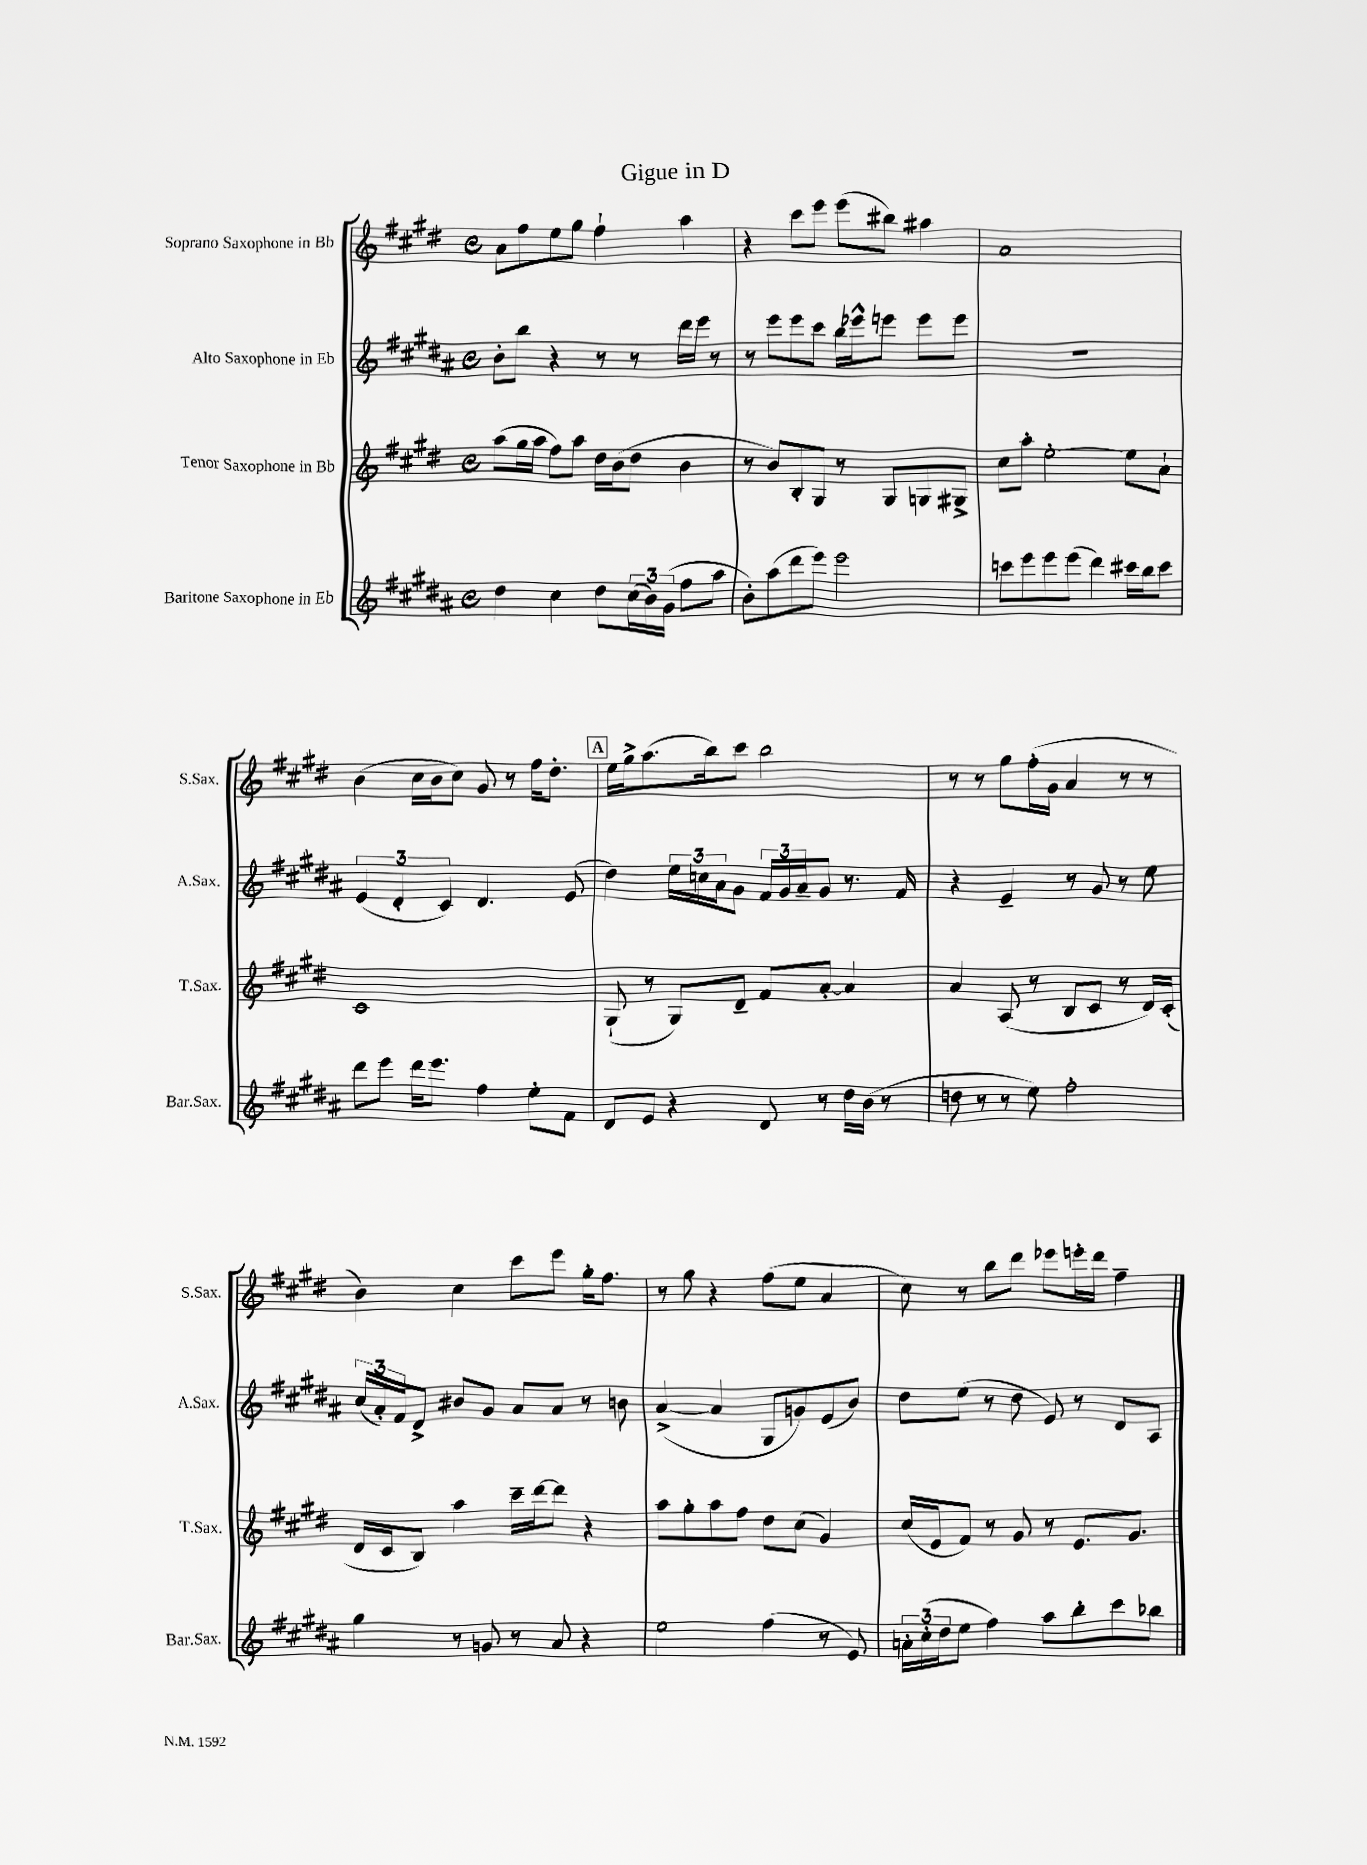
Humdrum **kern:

**kern	**kern	**kern	**kern
*staff4	*staff3	*staff2	*staff1
*clefG2	*clefG2	*clefG2	*clefG2
*k[f#c#g#d#a#]	*k[f#c#g#d#]	*k[f#c#g#d#a#]	*k[f#c#g#d#]
*M4/4	*M4/4	*M4/4	*M4/4
*met(c)	*met(c)	*met(c)	*met(c)
4dd#\	(8aa\L	8b'\L	8a\L
.	16gg#\L	8bb\J	8ff#\
.	16aa\JJ	.	.
4cc#\	8ff#\L)	4r	8ee\
.	8aa\J	.	8gg#\J
8dd#\L	16dd#\LL	8r	4ff#`\
.	(16b\J	.	.
(24cc#\L	8dd#\J	8r	.
24b\)	.	.	.
(24g#\JJ	.	.	.
8ff#\L	4b\	16ddd#\LL	4aa\
.	.	16eee\JJ	.
8aa#\J	.	8r	.
=	=	=	=
8b'\L)	8r	8r	4r
(8aa#\	8b/L)	8eee\L	.
8ddd#\	8B'/	8eee\	8ccc#\L
8eee\J)	8G#/J	8ccc#\J	8eee\J
2eee\	8r	16bb\LL	(8eee\L
.	.	16eee-^^\J	.
.	8G#/L	8eee\J	8bb#\J)
.	8G/	8eee\L	4aa#\
.	8G#^/J	8eee\J	.
=	=	=	=
8ccc\L	8cc#\L	1r	1a
8eee\	8aa'\J	.	.
8eee\	[2ee'\	.	.
(8eee\J	.	.	.
4ddd#\)	.	.	.
16ccc#\LL	8ee\]L	.	.
16bb\J	.	.	.
8ccc#\J	8a`\J	.	.
=	=	=	=
8ddd#\L	1c#	(6e/	(4b\
8eee\J	.	.	.
.	.	6d#'/	.
16ddd#\LK	.	.	16cc#\LL
8.eee\J	.	.	16b\J
.	.	6c#/)	.
.	.	.	8cc#\J)
4ff#\	.	4.d#/	8g#/
.	.	.	8r
8ee'\L	.	.	16ff#\LK
.	.	.	8.dd#'\J
8f#\J	.	(8e/	.
=	=	=	=
8d#/L	(8G#`/	4dd#\)	16ee\LL
.	.	.	16gg#^\J
8e/J	8r	.	(8.aa\
4r	8G#/L)	24ee\LL	.
.	.	24cc\	.
.	.	.	16bb\k)
.	.	24a#\J	.
.	8d#~/J	8g#\J	8ccc#\J
8d#/	8f#/L	24f#/LL	2bb\
.	.	24g#/	.
.	.	24a#~/J	.
8r	[8a'/J	8g#/J	.
16dd#\LL	4a/]	8.r	.
(16b\JJ	.	.	.
8r	.	.	.
.	.	16f#/	.
=	=	=	=
8dd\	4a/	4r	8r
8r	.	.	8r
8r	(8A/	4e~/	8gg#\L
8ee\)	8r	.	(16ff#'\L
.	.	.	16g#\JJ
2ff#'\	8B/L	8r	4a/
.	8c#/J	8g#/	.
.	8r	8r	8r
.	16d#/LL)	8ee\	8r
.	(16c#'/JJ	.	.
=	=	=	=
4gg#\	16d#/LL	(24cc#/LL	4b\)
.	.	24a#'/)	.
.	16c#/J	.	.
.	.	24f#/J	.
.	8B/J)	8d#^/J	.
8r	4aa\	8b#/L	4cc#\
8g/	.	8g#/J	.
8r	16ccc#~\LL	8a#/L	8ccc#\L
.	[16ddd#\J	.	.
8a#/	8ddd#\]J	8a#/J	8eee\J
4r	4r	8r	16gg#'\LK
.	.	.	8.ff#\J
.	.	8b\	.
=	=	=	=
2ee\	8aa\L	([4a#^/	8r
.	8gg#'\	.	8gg#\
.	8aa\	4a#/]	4r
.	8ff#\J	.	.
(4ff#\	8dd#\L	8G#/L	(8ff#\L
.	(8cc#\J	8g/)	8ee\J
8r	4g#/)	(8e/	4a/
8e/)	.	8b/J)	.
=	=	=	=
24a'\LL	(16cc#/LL	8dd#\L	8cc#\)
(24cc#'\	.	.	.
.	16e/J	.	.
24dd#\J	.	.	.
8ee\J	8f#/J)	(8ee\J	8r
4ff#\)	8r	8r	8bb\L
.	8g#/	8dd#\	8ddd#\J
8aa#\L	8r	8e/)	8eee-\L
8bb'\	8.e/L	8r	16eee'\L
.	.	.	16ddd#\JJ
8ccc#\	.	8d#/L	4ff#~\
.	8.g#/J	.	.
8bb-\J	.	8A#/J	.
==	==	==	==
*-	*-	*-	*-
